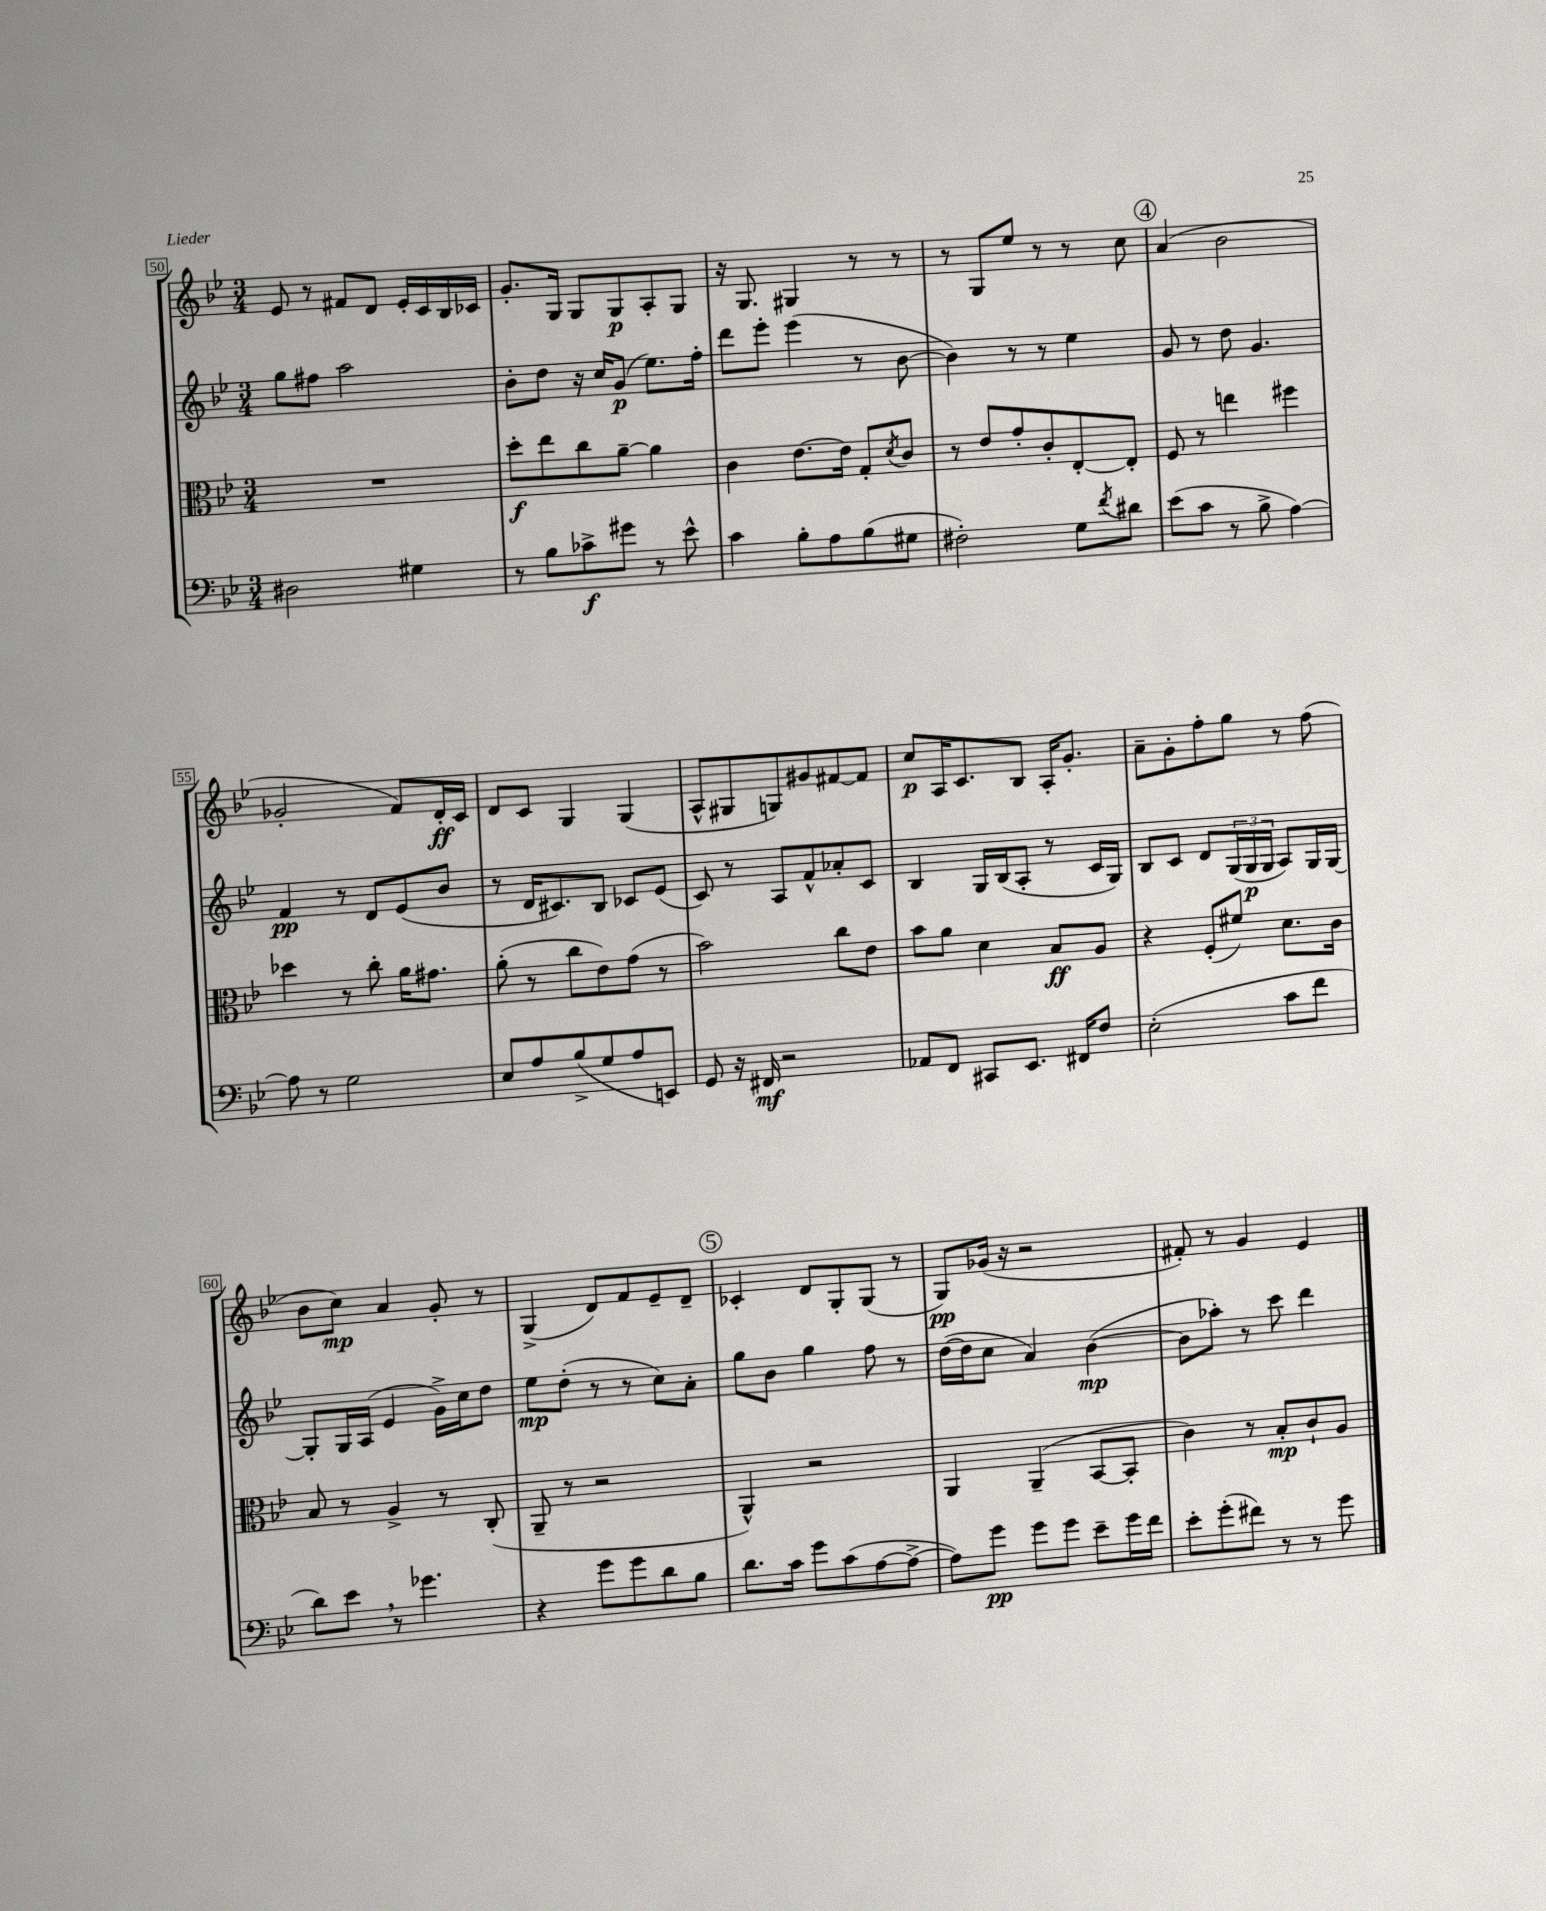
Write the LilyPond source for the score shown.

<<
\new StaffGroup <<
\new Staff = "s0" {
    \clef treble \key bes \major \numericTimeSignature \time 3/4
    ees'8 r8 fis'8 d'8 ees'16-. c'16 bes16 ces'16 |
    g'8.-. g16 g8 g8\p a8-. g8 |
    r16 g8. gis4 r8 r8 |
    r8 g8 ees''8 r8 r8 c''8 |
    \mark \markup { \circle "4" } a'4( bes'2 |
    ges'2-. f'8) d'16-.\ff c'16 |
    d'8 c'8 g4 g4( |
    a8-^ gis8 g8) gis'8 fis'8~ fis'8 |
    c''8\p a16 c'8. bes8 a16-. g'8.-. |
    a'8-- g'8-. f''8-. g''8 r8 f''8( |
    bes'8 c''8\mp) a'4 g'8-. r8 |
    g4->( d'8) f'8 ees'8-- d'8-- |
    \mark \markup { \circle "5" } ces'4-. d'8 g8-. g8( r8 |
    g8\pp) ges'16( r16 r2 |
    fis'8-.) r8 g'4 ees'4 \bar "|." |
}
\new Staff = "s1" {
    \clef treble \key bes \major \numericTimeSignature \time 3/4
    g''8 fis''8 a''2 |
    bes'8-. d''8 r16 c''16 g'8\p( ees''8.) f''16-. |
    d'''8 ees'''8-. ees'''4( r8 bes'8~ |
    bes'4) r8 r8 ees''4 |
    \mark \markup { \circle "4" } g'8 r8 d''8 g'4. |
    f'4\pp r8 d'8 ees'8( bes'8 |
    r8 d'16 cis'8.) bes8 ces'8 ees'8( |
    c'8) r8 a8 f'8-^ aes'8-. c'8 |
    bes4 g16 bes16( a8-. r8 c'16 g16) |
    bes8 c'8 d'8 \tuplet 3/2 { g16( g16\p g16 } a8) g16 g16~ |
    g8-. g16 a16( ees'4 g'16->) c''16 d''8 |
    ees''8\mp d''8-.( r8 r8 c''8) a'8-. |
    \mark \markup { \circle "5" } g''8 bes'8 g''4 f''8 r8 |
    d''16~( d''16 c''8 a'4) bes'4~\mp( |
    bes'8 aes''8-.) r8 c'''8 d'''4 \bar "|." |
}
\new Staff = "s2" {
    \clef alto \key bes \major \numericTimeSignature \time 3/4
    R2. |
    d''8-.\f ees''8 c''8 a'8~-- a'4 |
    c'4 ees'8.~ ees'16 g8-. \acciaccatura { d'8 } c'8 |
    r8 ees'8 g'8-. c'8-. ees8~-. ees8-. |
    \mark \markup { \circle "4" } f8 r8 e''4 fis''4 |
    des''4 r8 c''8-. a'16 gis'8. |
    a'8-.( r8 c''8 ees'8) g'8( r8 |
    bes'2) c''8 ees'8 |
    bes'8 a'8 d'4 bes8\ff a8 |
    r4 f8-.( fis'8) d'8. c'16 |
    bes8 r8 a4-> r8 c8-.( |
    a,8-- r8 r2 |
    \mark \markup { \circle "5" } a,4-^) r2 |
    a,4 a,4--( bes,8~ bes,8-. |
    c'4) r8 bes8-.\mp c'8-! a8 \bar "|." |
}
\new Staff = "s3" {
    \clef bass \key bes \major \numericTimeSignature \time 3/4
    dis2 gis4 |
    r8 bes8 ces'8->\f gis'8 r8 ees'8-^ |
    c'4 bes8-. a8 bes8( gis8 |
    fis2-.) g8 \acciaccatura { f'8 } dis'8 |
    \mark \markup { \circle "4" } ees'8( c'8 r8 bes8-> a4~) |
    a8 r8 g2 |
    ees8 a8 bes8->( g8 a8 e,8) |
    g,8 r16 fis,16\mf r2 |
    aes,8 f,8 cis,8 ees,8. fis,16 f8 |
    ees2-.( c'8 f'8 |
    d'8) ees'8 \breathe r8 ges'4. |
    r4 g'8 g'8 d'8 bes8 |
    \mark \markup { \circle "5" } d'8. c'16 g'8 c'8( a8~ a8~-> |
    a8) g'8\pp g'8 g'8 ees'8-- g'16 f'16 |
    ees'8-. g'8-.( fis'8) r8 r8 g'8 \bar "|." |
}
>>
>>
\layout { \context { \Score currentBarNumber = #50 \override BarNumber.stencil = #(make-stencil-boxer 0.1 0.3 ly:text-interface::print) } }
